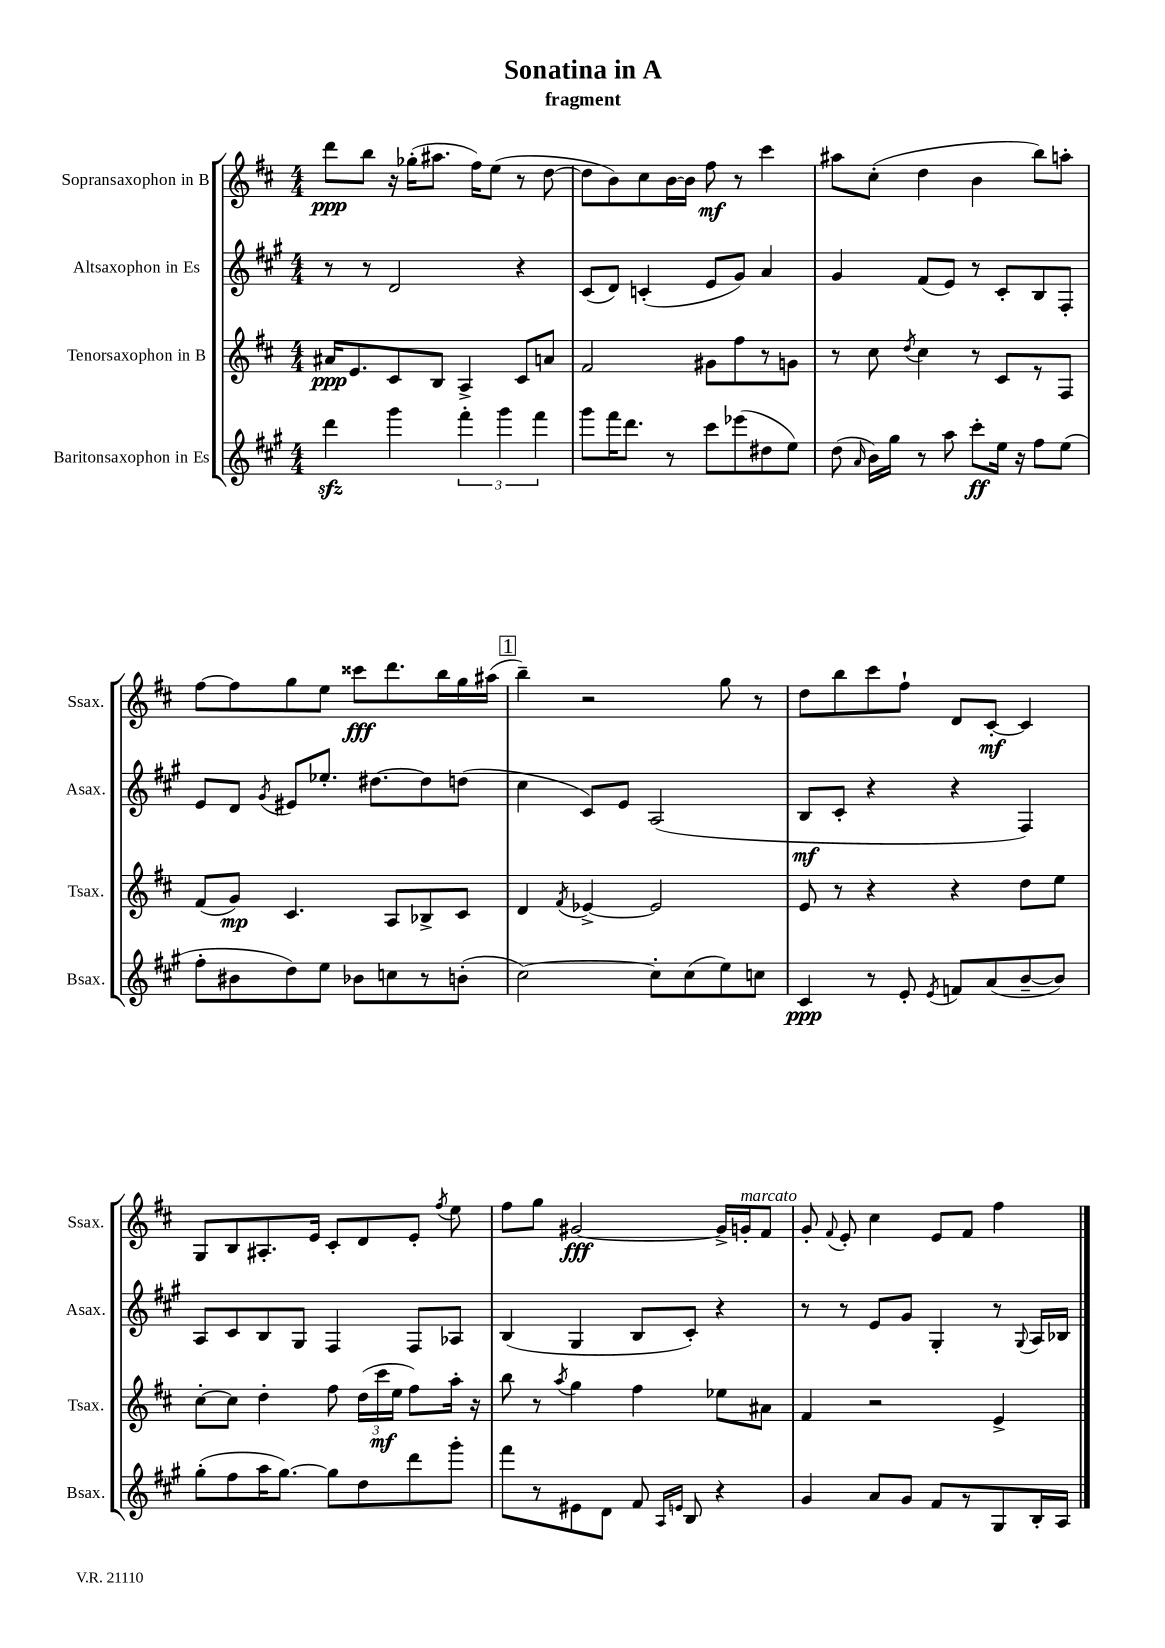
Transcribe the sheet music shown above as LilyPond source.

\header { title = "Sonatina in A" subtitle = "fragment" }
<<
\new StaffGroup <<
\new Staff = "s0" \with { instrumentName = "Sopransaxophon in B" shortInstrumentName = "Ssax." } {
    \clef treble \key d \major \numericTimeSignature \time 4/4
    \autoBeamOff d'''8[\ppp b''8] r16 ges''16[-.( ais''8.] fis''16[) e''8]( r8 d''8~ |
    d''8[ b'8) cis''8 b'16~ b'16] fis''8\mf r8 cis'''4 |
    ais''8[ cis''8]-.( d''4 b'4 b''8[) a''8]-. |
    fis''8[~ fis''8 g''8 e''8] cisis'''8[\fff d'''8. b''16 g''16 ais''16]( |
    \mark \markup { \box "1" } b''4--) r2 g''8 r8 |
    d''8[ b''8 cis'''8 fis''8]-! d'8[ cis'8]~-.\mf cis'4 |
    g8[ b8 ais8.-. e'16] cis'8[-. d'8 e'8]-. \acciaccatura { fis''8 } e''8 |
    fis''8[ g''8] gis'2~\fff gis'16[-> g'16-.^\markup { \italic "marcato" } fis'8] |
    g'8-. \appoggiatura { fis'8 } e'8-. cis''4 e'8[ fis'8] fis''4 \bar "|." |
}
\new Staff = "s1" \with { instrumentName = "Altsaxophon in Es" shortInstrumentName = "Asax." } {
    \clef treble \key a \major \numericTimeSignature \time 4/4
    \autoBeamOff r8 r8 d'2 r4 |
    cis'8[( d'8]) c'4-.( e'8[ gis'8]) a'4 |
    gis'4 fis'8[( e'8]) r8 cis'8[-. b8 fis8]-. |
    e'8[ d'8] \acciaccatura { gis'8 } eis'8[ ees''8.]-. dis''8.[~ dis''8 d''8]( |
    \mark \markup { \box "1" } cis''4 cis'8[) e'8] a2( |
    b8[\mf cis'8]-. r4 r4 fis4) |
    a8[ cis'8 b8 gis8] fis4 fis8[ aes8] |
    b4( gis4 b8[ cis'8]-.) r4 |
    r8 r8 e'8[ gis'8] gis4-. r8 \appoggiatura { gis8 } a16[ bes16] \bar "|." |
}
\new Staff = "s2" \with { instrumentName = "Tenorsaxophon in B" shortInstrumentName = "Tsax." } {
    \clef treble \key d \major \numericTimeSignature \time 4/4
    \autoBeamOff ais'16[\ppp e'8. cis'8 b8] a4-> cis'8[ a'8] |
    fis'2 gis'8[ fis''8 r8 g'8] |
    r8 cis''8 \acciaccatura { d''8 } cis''4 r8 cis'8[ r8 fis8] |
    fis'8[( g'8]\mp) cis'4. a8[ bes8-> cis'8] |
    \mark \markup { \box "1" } d'4 \acciaccatura { fis'8 } ees'4~-> ees'2 |
    e'8 r8 r4 r4 d''8[ e''8] |
    cis''8[~-. cis''8] d''4-. fis''8 \tuplet 3/2 { d''16[( cis'''16\mf e''16] } fis''8[) a''16]-. r16 |
    b''8 r8 \acciaccatura { a''8 } g''4 fis''4 ees''8[ ais'8] |
    fis'4 r2 e'4-> \bar "|." |
}
\new Staff = "s3" \with { instrumentName = "Baritonsaxophon in Es" shortInstrumentName = "Bsax." } {
    \clef treble \key a \major \numericTimeSignature \time 4/4
    \autoBeamOff d'''4\sfz gis'''4 \tuplet 3/2 { fis'''4-. gis'''4 fis'''4 } |
    gis'''8[ fis'''16 d'''8.] r8 cis'''8[ ees'''8( dis''8 e''8]) |
    d''8( \grace { a'16 } b'16[) gis''16] r8 a''8 cis'''8[-.\ff e''16] r16 fis''8[ e''8]( |
    fis''8[-. bis'8 d''8) e''8] bes'8[ c''8 r8 b'8]-.( |
    \mark \markup { \box "1" } cis''2~) cis''8[-. cis''8( e''8) c''8] |
    cis'4\ppp r8 e'8-. \acciaccatura { e'8 } f'8[ a'8( b'8~-- b'8]) |
    gis''8[-.( fis''8 a''16 gis''8.]~) gis''8[ d''8 d'''8 gis'''8]-. |
    fis'''8[ r8 eis'8 d'8] fis'8 \grace { a16[ e'16] } b8 r4 |
    gis'4 a'8[ gis'8] fis'8[ r8 gis8 b16-. a16] \bar "|." |
}
>>
>>
\layout { \context { \Score \remove "Bar_number_engraver" } }
